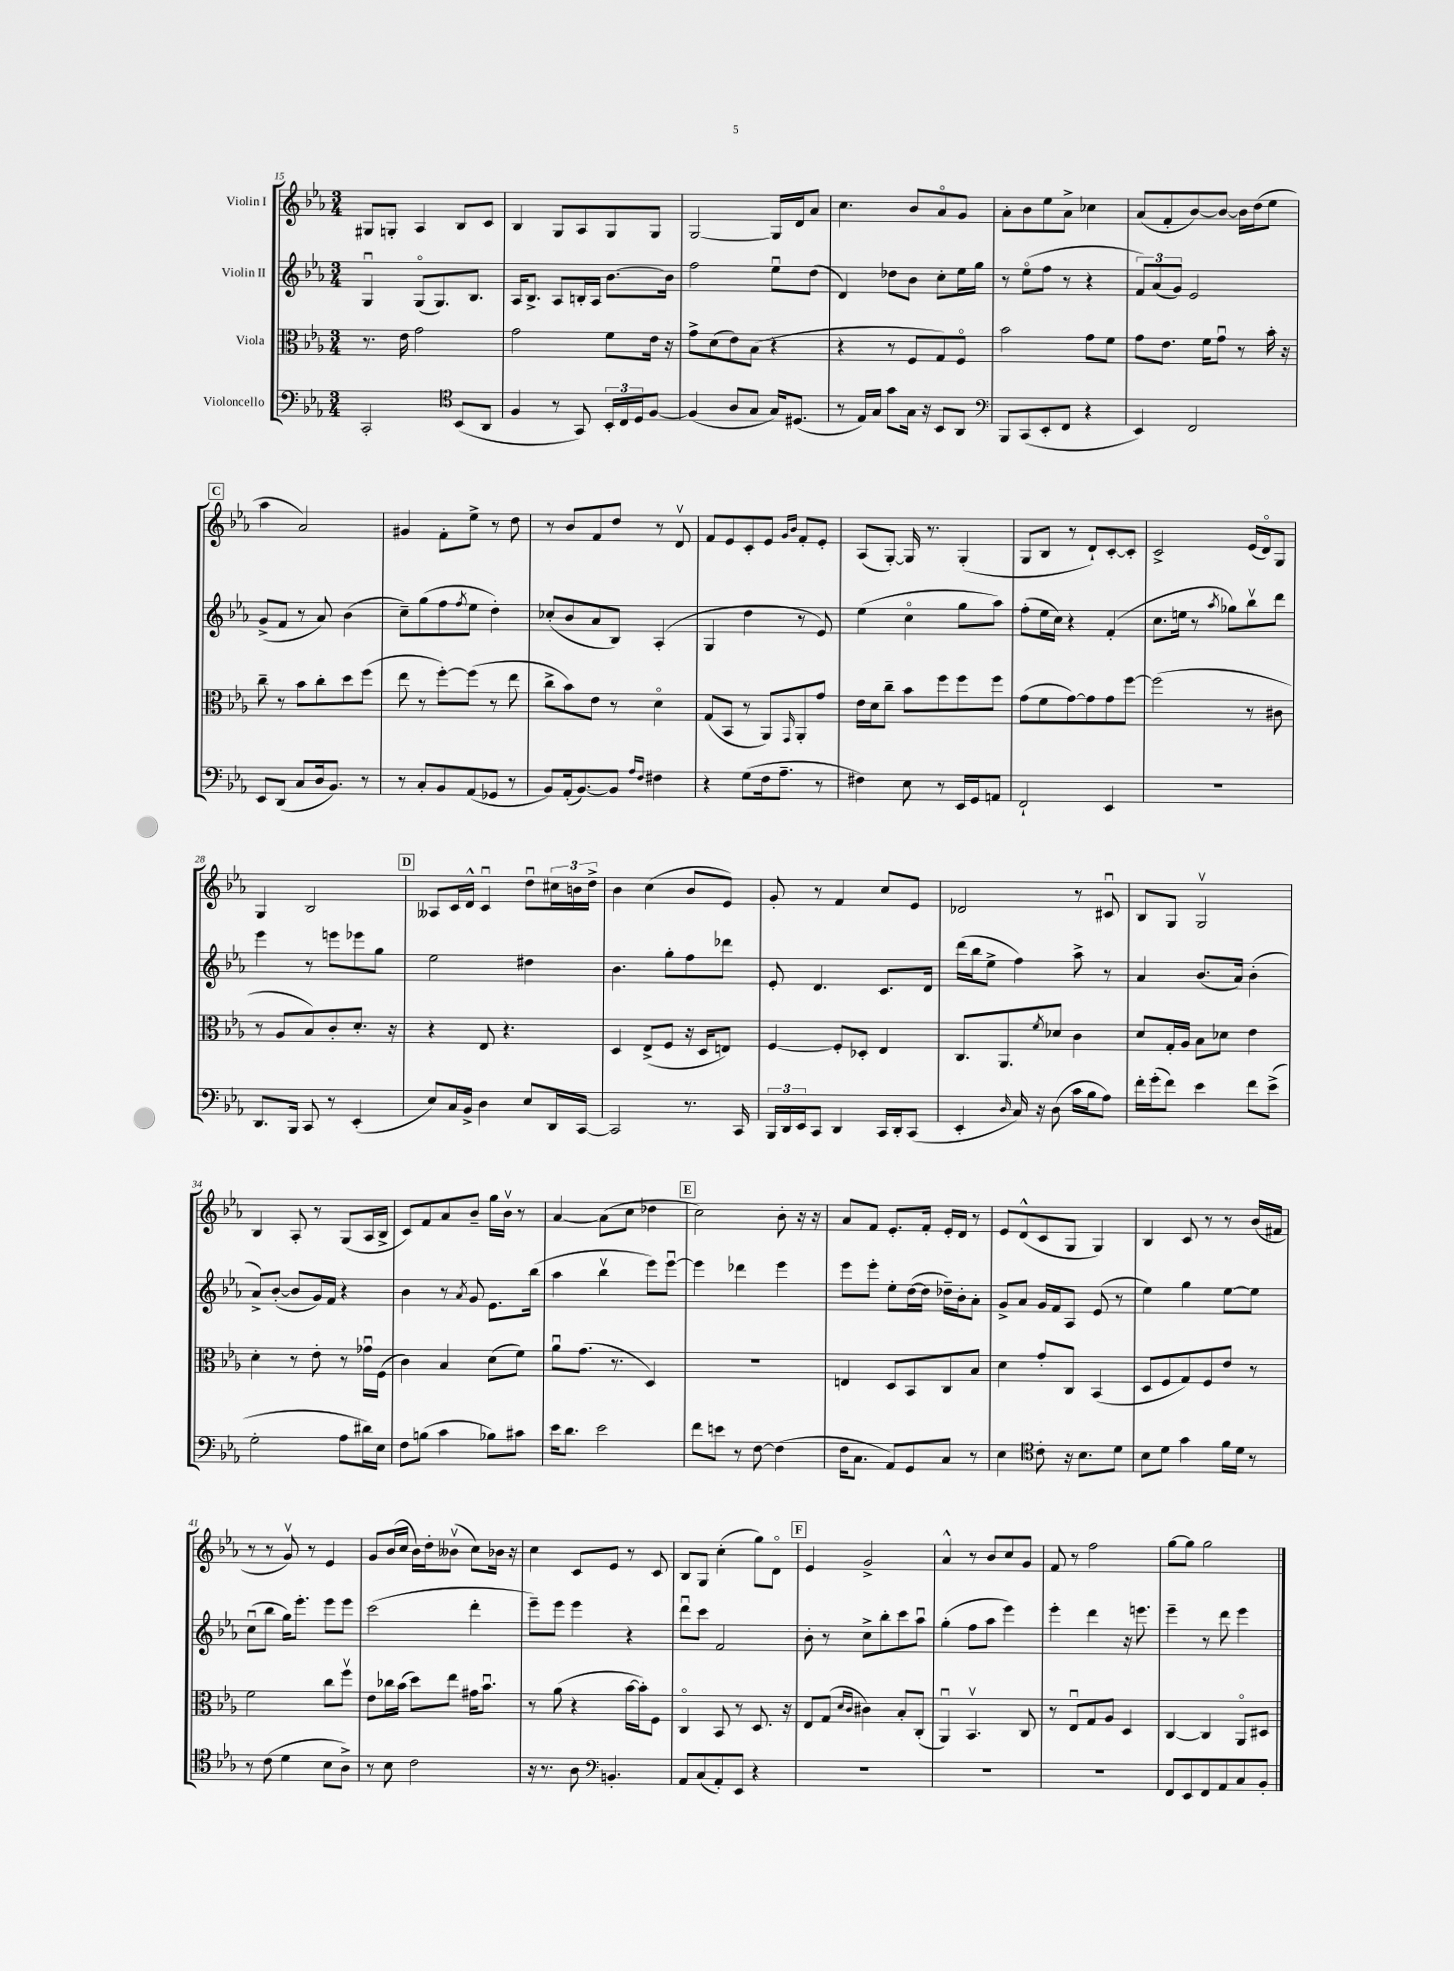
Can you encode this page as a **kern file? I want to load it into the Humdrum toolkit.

**kern	**kern	**kern	**kern
*staff4	*staff3	*staff2	*staff1
*clefF4	*clefC3	*clefG2	*clefG2
*k[b-e-a-]	*k[b-e-a-]	*k[b-e-a-]	*k[b-e-a-]
*M3/4	*M3/4	*M3/4	*M3/4
2CC'	8.r	4Gu	8G#
.	.	.	8G'
.	16e-	.	.
.	2g	(8Go	4A-
.	.	8.G)	.
*clefC4	*	*	*
(8BB-	.	.	8B-
.	.	8.B-	.
8AA-	.	.	8c
=	=	=	=
4F	2g	16A-	4B-
.	.	8.B-^	.
8r	.	8A-	8G
8GG)	.	16B'	8A-
.	.	16A-	.
24BB-'	8f	[8.b-	8G
24C	.	.	.
24D	.	.	.
[8F	16e-	.	8G
.	16r	16b-]	.
=	=	=	=
(4F]	8g^	2ff	[2G
.	(8d	.	.
8A-	8e-)	.	.
8G	(8B-	.	.
16G)	4r	8ee-u	16G]
(8.D#	.	.	16d
.	.	(8dd	8a-
=	=	=	=
8r	4r	4d)	4.cc
16E-)	.	.	.
16G	.	.	.
8g	8r	8dd-	.
16G	8F	8b-	8b-
16r	.	.	.
8BB-	8G)	8cc'	8a-o
8AA-	8Fo	16ee-	8g
.	.	16gg	.
=	=	=	=
*clefF4	*	*	*
8BBB-	2b-	8r	8a-'
(8CC	.	(8ee-o	8b-
8EE-'	.	8ff	8ee-
8FF	.	8r	8a-^
4r	8g	4r	4cc-
.	8f	.	.
=	=	=	=
4EE-)	8g	12f)	(8a-
.	.	(12a-	.
.	8.e-	.	8f'
.	.	12g)	.
2FF	.	2e-	[8b-)
.	16f	.	.
.	8gu	.	8b-_
.	8r	.	16b-]
.	.	.	(16dd
.	16b-'	.	8ee-
.	16r	.	.
=	=	=	=
8EE-	8cc~	(8g^	4aa-
(8DD	8r	8f	.
8C	8b-	8r	2a-)
16D	8cc'	8a-)	.
8.BB-)	.	.	.
.	8dd	(4b-	.
8r	(8ff	.	.
=	=	=	=
8r	8ee-	8cc~)	4g#
8C'	8r	(8gg	.
8BB-	[8ff')	8ff	8f'
.	.	8qff	.
(8AA-	(8ff]	8ee-	8ee-^
8GG-	8r	4dd')	8r
8r	8ee-	.	8dd
=	=	=	=
8BB-)	8cc^	(8cc-'	8r
(16AA-'	8b-)	8b-	8b-
[8.BB-)	.	.	.
.	8e-	8a-	8f
8BB-]	8r	8B-)	8dd
16qqA-	.	.	.
16qqF	.	.	.
4F#	4do	(4A-'	8r
.	.	.	8dv
=	=	=	=
4r	(8G	4G	8f
.	8BB-	.	8e-
(8G	8r	4dd	8c'
16F	8AA-)	.	8e-
8.A-~	.	.	.
.	.	.	16qqg
.	16qqGG	.	16qqb-
.	8AA-'	8r	8f'
8r	8g	8e-)	8e-'
=	=	=	=
4F#)	16e-	(4ee-	(8A-
.	16d	.	.
.	8cc~	.	[8G')
8E-	8b-	4cco	16G]
.	.	.	8.r
8r	8ff	.	.
16EE-	8ff	8gg	(4G'
16GG	.	.	.
8AA	8ff	8aa-)	.
=	=	=	=
2FF`	(8g	(8ff'	8G
.	8f	16ee-	8B-
.	.	16cc)	.
.	[8g)	4r	8r
.	8g]	.	8d`)
4EE-	8g	(4f'	[8c'
.	[8ff	.	8c']
=	=	=	=
2.r	(2ff]	8.cc	2c^
.	.	16ee	.
.	.	8r	.
.	.	8qaa-	.
.	.	8gg-)	.
.	8r	8bb-v	(16e-
.	.	.	16do)
.	8c#	8ddd	8G
=	=	=	=
8.DD	8r	4eee-	4G
.	8A-	.	.
16BBB-	.	.	.
8CC	8B-)	8r	2B-
8r	8c'	8eee	.
(4EE-'	8.d'	8eee-	.
.	.	8gg	.
.	16r	.	.
=	=	=	=
8E-)	4r	2ee-	8A--
16C	.	.	16c
16BB-^	.	.	16d^^
4D	8E-	.	4cu
.	4.r	.	.
8E-	.	4dd#	8ddu
16DD	.	.	24cc#
.	.	.	24b
[16CC	.	.	.
.	.	.	24dd^
=	=	=	=
2CC]	4D	4.b-	4b-
.	(8E-^	.	(4cc
.	8F	8gg'	.
8.r	16r	8ff	8b-
.	16D	.	.
.	8E)	8ddd-	8e-)
16CC	.	.	.
=	=	=	=
24BBB-	[4F	8e-'	8g'
24DD	.	.	.
24EE-	.	.	.
8CC	.	4.d	8r
4DD	8F']	.	4f
.	8D-'	.	.
16CC	4E-	8.c	8cc
16DD'	.	.	.
(8CC	.	.	8e-
.	.	16d	.
=	=	=	=
4EE-'	8.C	(16ddd	2d-
.	.	16bb-	.
.	.	8ee-^	.
.	8.AA-	.	.
16qqD	.	.	.
16C)	.	4ff)	.
16r	.	.	.
.	8qf	.	.
(8D	8d-	.	.
16c	4c	8aa-^	8r
16B-	.	.	.
8A-)	.	8r	8c#u
=	=	=	=
16f'	8d	4a-	8B-
(16g'	.	.	.
8f)	16G'	.	8G
.	16A-	.	.
4e-	8B-	(8.b-	2Gv
.	8d-	.	.
.	.	16a-)	.
8f	4e-	(4b-'	.
(8e-^	.	.	.
=	=	=	=
2G'	4d'	8a-^)	4B-
.	.	([8b-'	.
.	8r	8b-]	8A-'
.	8e-'	16g)	8r
.	.	16f	.
8A-	8r	4r	(8G
16d#)	16g-u	.	16A-
16E-	(16F	.	16B-^
=	=	=	=
8F	4c)	4b-	8c)
(8B	.	.	8f
4c	4B-	8r	8a-
.	.	8qa-	.
.	.	8g	8b-~
8B-)	(8d	8.e-	16gg
.	.	.	16b-v
8c#	8f)	.	8r
.	.	(16bb-	.
=	=	=	=
16e-	8a-u	4aa-	[4a-
8.d	.	.	.
.	(8.g	.	.
2e-	.	4bb-v	(8a-]
.	8.r	.	.
.	.	.	8cc
.	4D)	8eee-)	4dd-
.	.	[8eee-u	.
=	=	=	=
8f	2.r	4eee-]	2cc)
8e	.	.	.
8r	.	4ddd-	.
[8F	.	.	.
(4F]	.	4eee-	8b-'
.	.	.	16r
.	.	.	16r
=	=	=	=
16F	4E	8eee-	8a-
8.C	.	.	.
.	.	8eee-'	8f
8AA-)	8D	8ee-'	8.e-'
8GG	8BB-	([16dd	.
.	.	16dd]	16f'
8C	8C	16dd-~)	16e-'
.	.	16b-'	16d
8r	8B-	8a-'	8r
=	=	=	=
4E-	4d	8g^	8e-
.	.	8a-	(8d^^
*clefC4	*	*	*
8c'	8g'	16g	8c
.	.	16f	.
16r	8C	8A-	8G
8.B-	.	.	.
.	(4BB-	(8e-	4G)
8d	.	8r	.
=	=	=	=
8B-	8D	4ee-)	4B-
8d	8F	.	.
4g	8G)	4gg	8c
.	8F	.	8r
16f	8e-	[8ee-	8r
16d	.	.	.
8r	8r	8ee-]	(16b-
.	.	.	16f#
=	=	=	=
8r	2f	(8ccu	8r
(8c	.	8bb-	8r
4d	.	16gg)	8gv)
.	.	8.eee-'	.
.	.	.	8r
8B-	8cc	8eee-	4e-
8A-^)	8ffv	8eee-	.
=	=	=	=
8r	8e-	(2ccc	8g
8B-	16cc-	.	(16b-
.	(16b-	.	16cc
2c	8dd)	.	16b-)
.	.	.	16dd'
.	8ee-	.	(8b--v
.	16g#	4ddd'	8cc)
.	8.b-u	.	.
.	.	.	16b-
.	.	.	16r
=	=	=	=
16r	8r	8eee-~)	4cc
8.r	.	.	.
.	(8a-	8eee-	.
8A-	4r	4eee-	8c
*clefF4	*	*	*
4.BB'	.	.	8e-
.	[16b-	4r	8r
.	16b-'])	.	.
.	8F	.	8c
=	=	=	=
8AA-	4Co	8dddu	8B-
(8C	.	8ccc	8G
8AA-')	8BB-	2f	(4cc'
8EE-	8r	.	.
4r	8.D	.	8gg)
.	.	.	8do
.	16r	.	.
=	=	=	=
2.r	8E-	8b-'	4e-
.	(8G	8r	.
.	16qqd	.	.
.	16qqc	.	.
.	4c#)	8cc^	2g^
.	.	8bb-'	.
.	8B-'	8ccc	.
.	(8C'	8aa-u	.
=	=	=	=
2.r	4AA-u)	(4gg'	4a-^^
.	4.BB-v	8ff	8r
.	.	8aa-	8b-
.	.	4eee-)	8cc
.	8C	.	8g
=	=	=	=
2.r	8r	4eee-'	8f
.	8E-u	.	8r
.	8G	4ddd	2ff
.	8A-	.	.
.	4D	16r	.
.	.	8.eee	.
=	=	=	=
8FF	[4C	4eee-~	[8gg
8EE-	.	.	8gg]
8FF	4C]	8r	2gg
8AA-	.	8ddd	.
8C	8AA-o	4eee-	.
8BB-'	8D#	.	.
==	==	==	==
*-	*-	*-	*-
